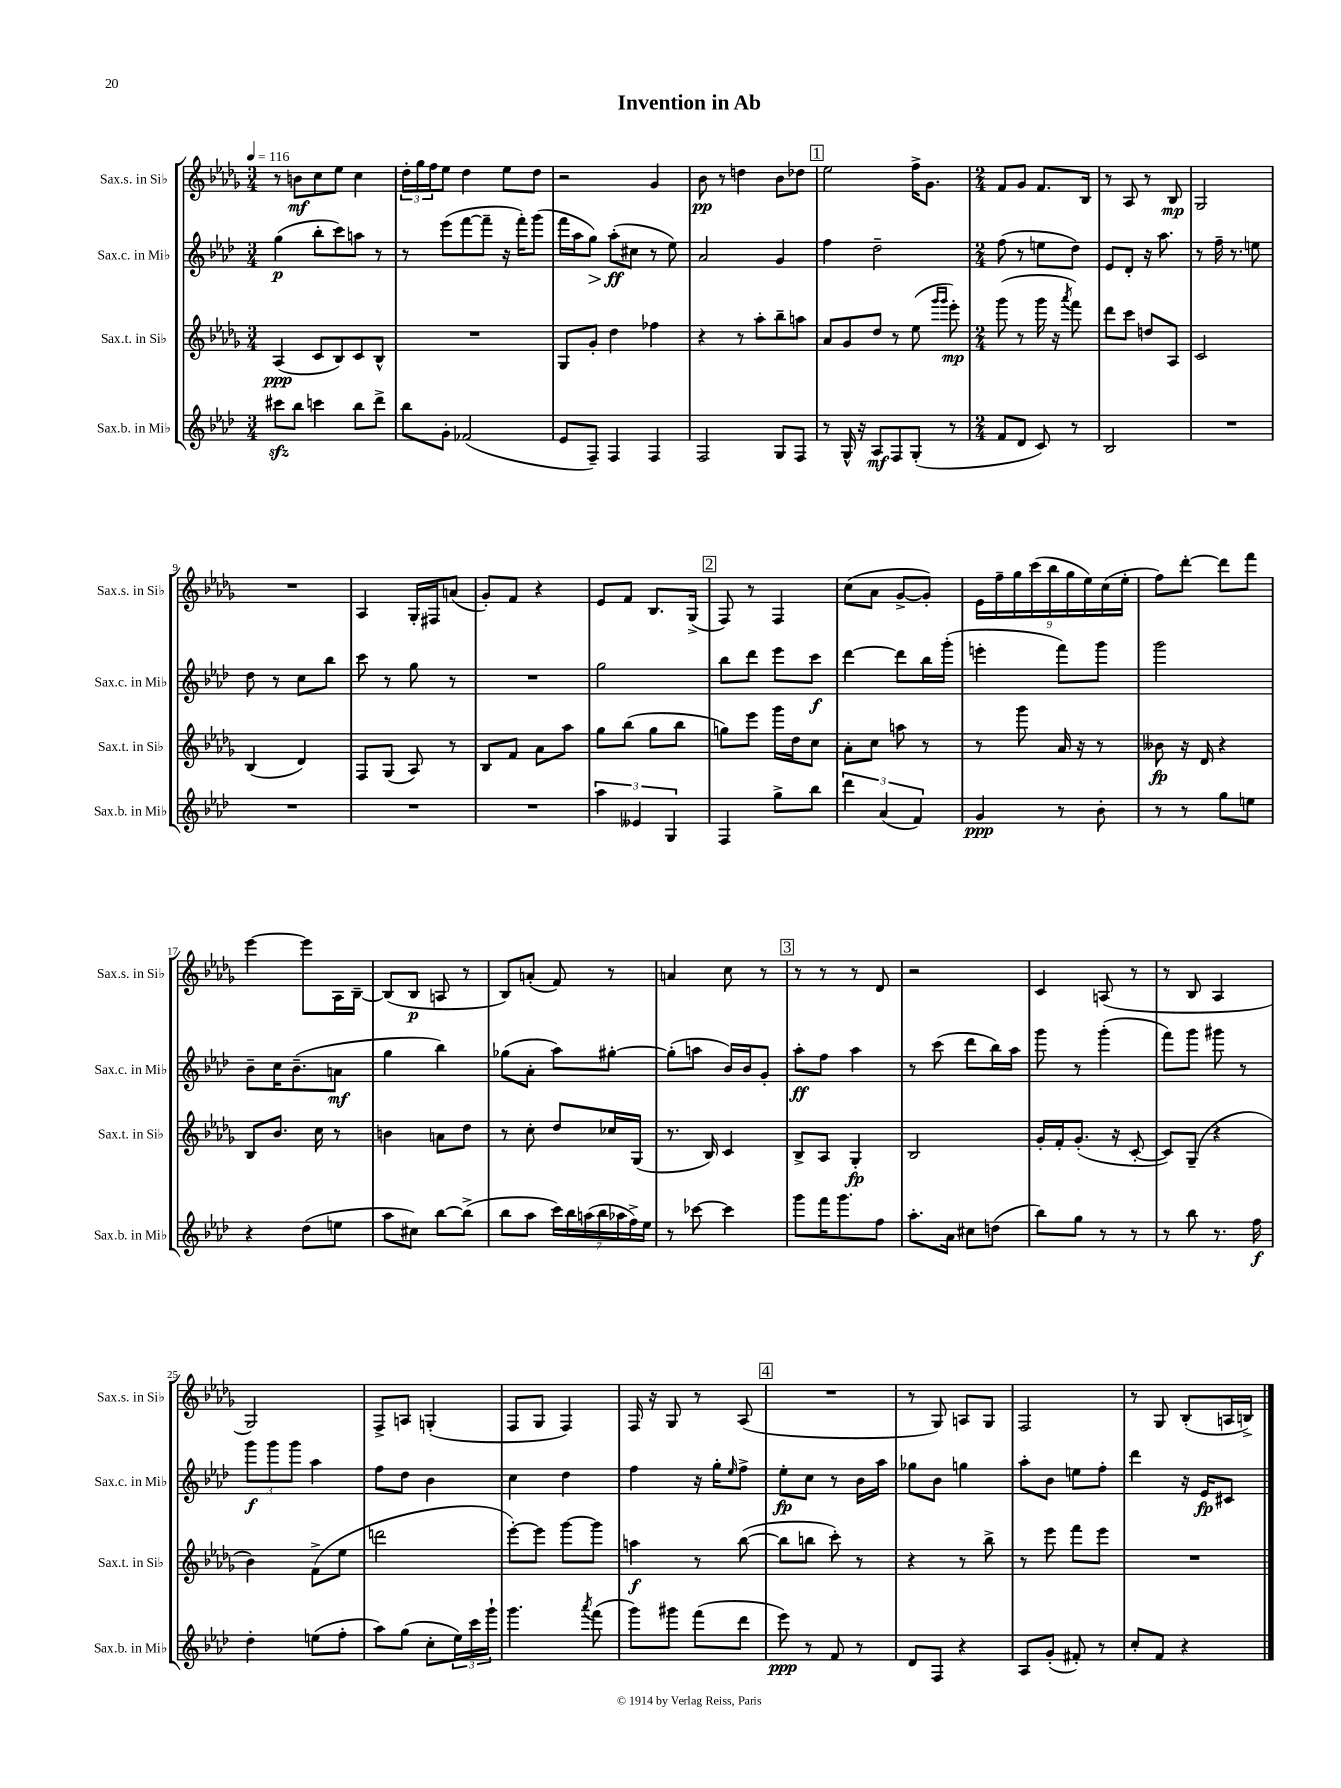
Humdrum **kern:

**kern	**kern	**kern	**kern
*staff4	*staff3	*staff2	*staff1
*clefG2	*clefG2	*clefG2	*clefG2
*k[b-e-a-d-]	*k[b-e-a-d-g-]	*k[b-e-a-d-]	*k[b-e-a-d-g-]
*M3/4	*M3/4	*M3/4	*M3/4
*MM116	*MM116	*MM116	*MM116
8ccc#	(4A-	(4gg	8r
8bb-	.	.	8b
4ccc	8c	8bb-'	8cc
.	8B-)	8ccc)	8ee-
8bb-	8c	8aa	4cc
8ddd-^	8B-^^	8r	.
=	=	=	=
8bb-	2.r	8r	24dd-'
.	.	.	24gg-
.	.	.	24ff
8g'	.	(8eee-	8ee-
(2f-	.	[8fff	4dd-
.	.	8fff~]	.
.	.	16r	8ee-
.	.	16fff')	.
.	.	(8ggg	8dd-
=	=	=	=
8e-	8G-	16fff	2r
.	.	16aa-	.
8F~)	8g-'	8gg)	.
4F	4dd-	(8aa-'	.
.	.	8cc#	.
4F	4ff-	8r	4g-
.	.	8ee-)	.
=	=	=	=
2F	4r	2a-	8b-
.	.	.	8r
.	8r	.	4dd
.	8aa-'	.	.
8G	8bb-~	4g	8b-
8F	8aa	.	8dd-
=	=	=	=
8r	8a-	4ff	2ee-
16G^^	8g-	.	.
16r	.	.	.
8A-	8dd-	2dd-~	.
8F	8r	.	.
(8G'	(8ee-	.	16ff^
.	.	.	8.g-
.	16qqggg-	.	.
.	16qqggg-	.	.
8r	8eee-')	.	.
=	=	=	=
*M2/4	*M2/4	*M2/4	*M2/4
8f	(8ggg-	(8ff	8f
8d-	8r	8r	8g-
8c)	16ggg-	8ee	8.f
.	16r	.	.
.	8qaaa-	.	.
8r	8fff)	8dd-)	.
.	.	.	16B-
=	=	=	=
2B-	8ddd-	8e-	8r
.	8ccc	8d-'	8A-
.	8dd	16r	8r
.	.	8.aa-	.
.	8A-	.	8B-
=	=	=	=
2r	2c	8r	2G-
.	.	16ff~	.
.	.	8.r	.
.	.	8ee	.
=	=	=	=
2r	(4B-	8dd-	2r
.	.	8r	.
.	4d-)	8cc	.
.	.	8bb-	.
=	=	=	=
2r	8F	8ccc	4A-
.	(8G-	8r	.
.	8A-)	8gg	16G-'
.	.	.	16F#
.	8r	8r	(8a
=	=	=	=
2r	8B-	2r	8g-')
.	8f	.	8f
.	8a-	.	4r
.	8aa-	.	.
=	=	=	=
6aa-	8gg-	2gg	8e-
.	(8bb-	.	8f
6e--	.	.	.
.	8gg-	.	8.B-
6G	.	.	.
.	8bb-	.	.
.	.	.	(16G-^
=	=	=	=
4F	8gg)	8bb-	8F)
.	8eee-	8ddd-	8r
8gg^	16ggg-	8eee-	4F
.	16dd-	.	.
8bb-	8cc	8ccc	.
=	=	=	=
6ddd-	8a-'	[4ddd-	(8cc
.	8cc	.	8a-
(6a-	.	.	.
.	8aa	8ddd-]	[8g-^
6f)	.	.	.
.	8r	16bb-	8g-'])
.	.	(16ggg'	.
=	=	=	=
4g	8r	4eee'	18e-
.	.	.	18ff~
.	.	.	18gg-
.	8ggg-	.	.
.	.	.	(18ccc
.	.	.	18bb-
8r	16a-	8fff)	.
.	.	.	18gg-
.	16r	.	.
.	.	.	18ee-)
8b-'	8r	8ggg	.
.	.	.	(18cc
.	.	.	18ee-'
=	=	=	=
8r	8b--	2ggg	8ff)
8r	16r	.	[8ddd-'
.	16d-	.	.
8gg	4r	.	8ddd-]
8ee	.	.	8fff
=	=	=	=
4r	8B-	8b-~	[4eee-
.	8.b-	16cc	.
.	.	(8.b-~	.
(8dd-	.	.	8eee-]
.	16cc	.	.
8ee	8r	8a	16A-
.	.	.	[16B-~
=	=	=	=
8aa-	4b	4gg	(8B-]
8cc#)	.	.	8B-
[8bb-	8a	4bb-)	8A
(8bb-^]	8dd-	.	8r
=	=	=	=
8bb-	8r	(8gg-	8B-)
8aa-	8cc'	8a-'	(8a'
28ccc)	8dd-	8aa-)	8f)
28bb-	.	.	.
(28aa	.	.	.
28bb-	.	.	.
.	16cc-	[8gg#'	8r
28aa-	.	.	.
28ff^)	.	.	.
.	(16G-	.	.
28ee-	.	.	.
=	=	=	=
8r	8.r	(8gg#']	4a
[8ccc-	.	8aa	.
.	16B-)	.	.
4ccc-]	4c	16b-)	8cc
.	.	16b-	.
.	.	8g'	8r
=	=	=	=
8ggg	8B-^	8aa-'	8r
16fff	8A-	8ff	8r
8.ggg	.	.	.
.	4G-'	4aa-	8r
8ff	.	.	8d-
=	=	=	=
8.aa-'	2B-	8r	2r
.	.	(8ccc	.
16a-	.	.	.
8cc#	.	8ddd-	.
(8dd	.	16bb-)	.
.	.	16aa-	.
=	=	=	=
8bb-)	16g-'	8ggg	4c
.	16f'	.	.
8gg	(8.g-'	8r	.
8r	.	(4ggg'	(8A
.	16r	.	.
8r	[8c'	.	8r
=	=	=	=
8r	8c])	8fff)	8r
8bb-	(8G-~	8ggg	8B-
8.r	4r	8ggg#	4A-
.	.	8r	.
16ff	.	.	.
=	=	=	=
4dd-'	4b-)	12ggg	2G-)
.	.	12ggg	.
.	.	12ggg	.
(8ee	(8f^	4aa-	.
8ff'	8ee-	.	.
=	=	=	=
8aa-)	2ddd	8ff	8F^
(8gg	.	8dd-	8A
8cc'	.	4b-	(4G'
24ee-)	.	.	.
24ccc	.	.	.
24ggg`	.	.	.
=	=	=	=
4.ggg	[8eee-')	4cc	8F
.	8eee-]	.	8G-
.	[8ggg-	4dd-	4F)
8qaaa-	.	.	.
(8fff	8ggg-]	.	.
=	=	=	=
8ggg)	4aa	4ff	16F
.	.	.	16r
8ggg#	.	.	8G-
(8fff	8r	16r	8r
.	.	16gg'	.
.	.	16qqee-	.
8ddd-	([8bb-	8ff^	(8A-
=	=	=	=
8eee-)	8bb-]	8ee-'	2r
8r	8bb	8cc	.
8f	8ccc')	8r	.
8r	8r	16b-	.
.	.	16aa-	.
=	=	=	=
8d-	4r	8gg-	8r
8F	.	8b-	8G-)
4r	8r	4gg	8A
.	8bb-^	.	8G-
=	=	=	=
8A-	8r	8aa-'	2F
(8g'	8eee-	8b-	.
8f#')	8fff	8ee	.
8r	8eee-	8ff'	.
=	=	=	=
8cc'	2r	4ddd-	8r
8f	.	.	8G-
4r	.	16r	(8B-'
.	.	16e-	.
.	.	8c#	16A
.	.	.	16B^)
==	==	==	==
*-	*-	*-	*-
